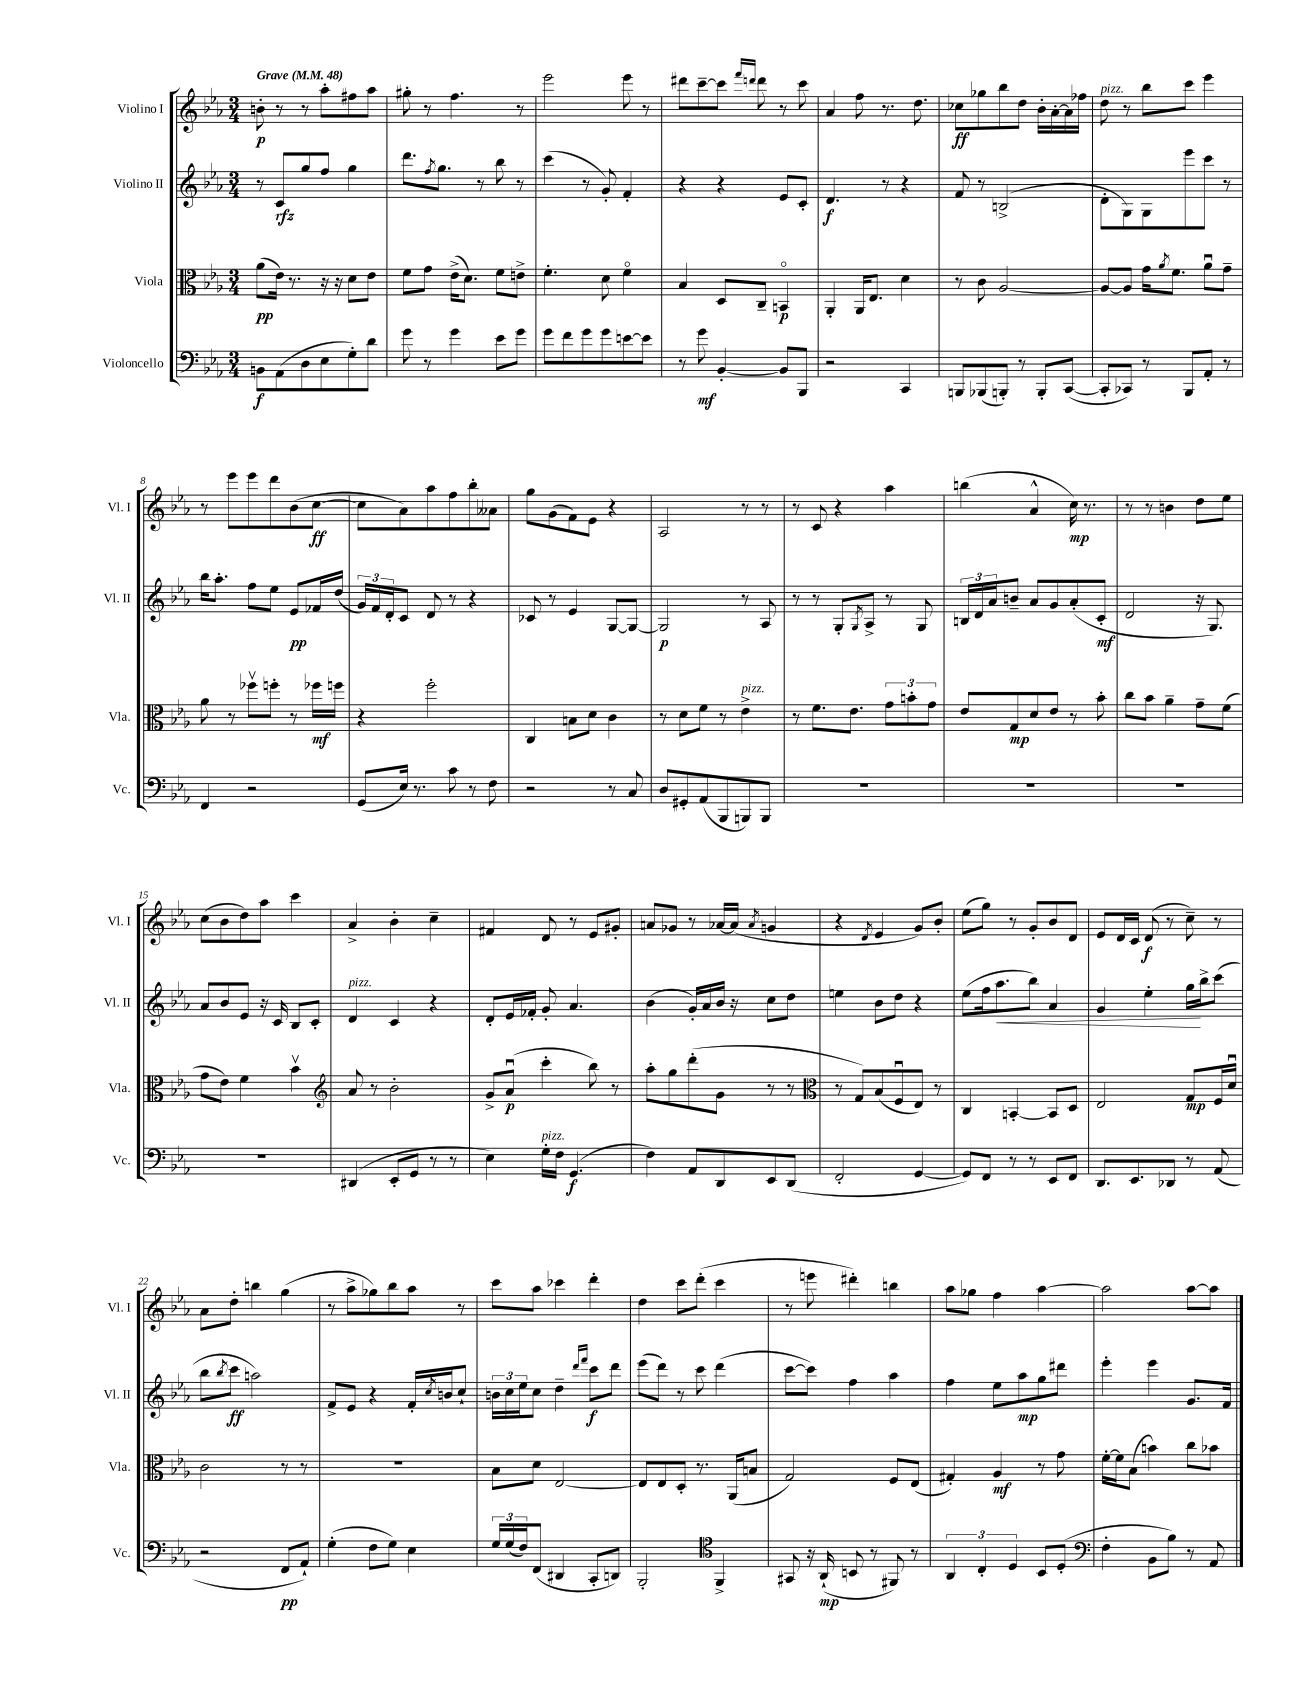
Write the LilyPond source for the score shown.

<<
\new StaffGroup <<
\new Staff = "s0" \with { instrumentName = "Violino I" shortInstrumentName = "Vl. I" } {
    \clef treble \key ees \major \numericTimeSignature \time 3/4 \tempo "Grave" 4 = 48
    b'8-.\p r8 r8 aes''8-. fis''8 aes''8 |
    gis''8-. r8 f''4. r8 |
    ees'''2 ees'''8 r8 |
    dis'''8 c'''8~-- c'''8 \grace { f'''16 d'''16 } d'''8 r8 c'''8 |
    aes'4 f''8 r8. d''8. |
    ces''8\ff ges''8 bes''8 d''8 bes'16-. aes'16~-. aes'16 fes''16 |
    d''8^\markup { \italic "pizz." } r8 bes''8 c'''8 ees'''4 |
    r8 ees'''8 ees'''8 d'''8 bes'8( c''8~\ff |
    c''8 aes'8) aes''8 f''8 bes''8-. aeses'8 |
    g''8 g'8( f'8) ees'8 r4 |
    aes2 r8 r8 |
    r8 c'8 r4 aes''4 |
    b''4( aes'4-^ c''16\mp) r8. |
    r8 r8 b'4 d''8 ees''8 |
    c''8( bes'8 d''8) aes''8 c'''4 |
    aes'4-> bes'4-. c''4-- |
    fis'4 d'8 r8 ees'8 gis'8-. |
    a'8 ges'8 r8 aes'16~ aes'16( \acciaccatura { aes'8 } g'4 |
    r4 \acciaccatura { d'8 } ees'4 g'8) bes'8-. |
    ees''8( g''8) r8 g'8-. bes'8 d'8 |
    ees'8 d'16 c'16 d'8\f( r8 c''8--) r8 |
    aes'8 d''8-. b''4 g''4( |
    r8 aes''8-> ges''8) bes''8 aes''8 r8 |
    c'''8 aes''8 ces'''4 d'''4-. |
    d''4 c'''8 d'''8-.( c'''4 |
    r8 e'''8 dis'''4-.) b''4 |
    aes''8 ges''8 f''4 aes''4~ |
    aes''2 aes''8~ aes''8 \bar "|." |
}
\new Staff = "s1" \with { instrumentName = "Violino II" shortInstrumentName = "Vl. II" } {
    \clef treble \key ees \major \numericTimeSignature \time 3/4
    r8 c'8\rfz g''8 f''8 g''4 |
    d'''8. \acciaccatura { f''8 } g''8. r8 bes''8 r8 |
    c'''4( r8 g'8-.) f'4-. |
    r4 r4 ees'8 c'8-. |
    d'4.\f r8 r4 |
    f'8 r8 b2->( |
    d'8-. g8) g8 ees'''8 c'''8 r8 |
    bes''16 aes''8.-. f''8 ees''8 ees'8\pp fes'16 d''16( |
    \tuplet 3/2 { g'16) f'16 d'16-. } c'8 d'8 r8 r4 |
    ces'8 r8 ees'4 g8~ g8~ |
    g2\p r8 aes8 |
    r8 r8 g8-. \acciaccatura { g8 } aes8-> r8 g8 |
    \tuplet 3/2 { b16 d'16 aes'16 } b'8-- aes'8 g'8 aes'8-.( c'8-.\mf |
    d'2 r16 g8.) |
    aes'8 bes'8 ees'8 r16 c'16 bes8 c'8-. |
    d'4^\markup { \italic "pizz." } c'4 r4 |
    d'8-. ees'16 fes'16-. g'8-. aes'4. |
    bes'4( g'16-.) aes'16 bes'16 r16 c''8 d''8 |
    e''4 bes'8 d''8 r4 |
    ees''8( f''16 aes''8.\< bes''8) aes'4 |
    g'4 ees''4-. g''16\! bes''16-> c'''8( |
    bes''8 \acciaccatura { bes''8 } c'''8\ff a''2) |
    f'8-> ees'8 r4 f'16-. \acciaccatura { c''8 } b'16 c''8-! |
    \tuplet 3/2 { b'16 c''16 ees''16 } c''8 d''4-- \grace { d'''16 f'''16 } c'''8\f d'''8 |
    ees'''8( d'''8) r8 c'''8 d'''4( |
    c'''8~ c'''8) f''4 aes''4 |
    f''4 ees''8 aes''8\mp g''8 dis'''8 |
    ees'''4-. ees'''4 g'8. f'16 \bar "|." |
}
\new Staff = "s2" \with { instrumentName = "Viola" shortInstrumentName = "Vla." } {
    \clef alto \key ees \major \numericTimeSignature \time 3/4
    aes'8\pp( ees'16) r8. r16 r16 d'8 ees'8 |
    f'8 g'8 ees'16->( d'8.) f'8 e'8-> |
    f'4.-. d'8 f'4\flageolet |
    bes4 d8 c8-- b,4\flageolet\p |
    aes,4-. aes,16 ees8. d'4 |
    r8 c'8 aes2~ |
    aes8~ aes8 g'16 \acciaccatura { aes'8 } f'8. aes'8\downbow g'8-- |
    aes'8 r8 fes''8\upbow f''8-. r8 fes''16\mf f''16 |
    r4 f''2-. |
    c4 b8 d'8 c'4 |
    r8 d'8 f'8 r8 ees'4->^\markup { \italic "pizz." } |
    r8 f'8. ees'8. \tuplet 3/2 { g'8 b'8-. g'8 } |
    ees'8 g8\mp d'8 ees'8 r8 bes'8-. |
    c''8 bes'8 aes'4-- g'8-- f'8( |
    g'8 ees'8) f'4 bes'4\upbow |
    \clef treble aes'8 r8 bes'2-. |
    g'8-> aes'8\downbow\p( c'''4-. bes''8) r8 |
    aes''8-. g''8 d'''8-.( g'8 r8 r8 |
    \clef alto r8 g8) bes8( f8\downbow ees8) r8 |
    c4 b,4~-. b,8 d8 |
    ees2 g8\mp f16 d'16\downbow |
    c'2 r8 r8 |
    R2. |
    bes8 d'8 ees2~ |
    ees8 ees8 d8-. r8. aes,16( b8 |
    g2) f8 ees8( |
    gis4-.) aes4\mf r8 g'8 |
    f'16~-. f'16 bes8( b'4) c''8 bes'8 \bar "|." |
}
\new Staff = "s3" \with { instrumentName = "Violoncello" shortInstrumentName = "Vc." } {
    \clef bass \key ees \major \numericTimeSignature \time 3/4
    b,8\f aes,8( d8 ees8 g8-.) d'8 |
    g'8 r8 g'4 ees'8 g'8 |
    g'8 f'8 g'8 g'8 e'8~ e'8 |
    r8 g'8\mf bes,4~-. bes,8 bes,,8 |
    r2 c,4 |
    b,,8 bes,,8( b,,8-.) r8 b,,8-. c,8~( |
    c,8-. ces,8) r8 bes,,8 aes,8-. r8 |
    f,4 r2 |
    g,8( ees16) r8. c'8 r8 f8 |
    r2 r8 c8 |
    d8 gis,8-. aes,8( bes,,8 b,,8) b,,8 |
    R2. |
    R2. |
    R2. |
    R2. |
    dis,4( ees,8-. g,8 r8 r8 |
    ees4) g16-.^\markup { \italic "pizz." } f16 g,4.\f( |
    f4) aes,8 d,8 ees,8 d,8( |
    f,2-. g,4~ |
    g,8) f,8 r8 r8 ees,8 f,8 |
    d,8. ees,8. des,8 r8 aes,8( |
    r2 f,8\pp aes,8-!) |
    g4-.( f8 g8) ees4 |
    \tuplet 3/2 { g16 g16( f16) } f,8( dis,4 c,8-. d,8) |
    bes,,2-. \clef tenor f,4-> |
    gis,8 r16 aes,16-!\mp( b,8 r8 fis,8) r8 |
    \tuplet 3/2 { aes,4 c4-. d4 } bes,8 d8-.( |
    \clef bass f4-. bes,8 bes8) r8 aes,8 \bar "|." |
}
>>
>>
